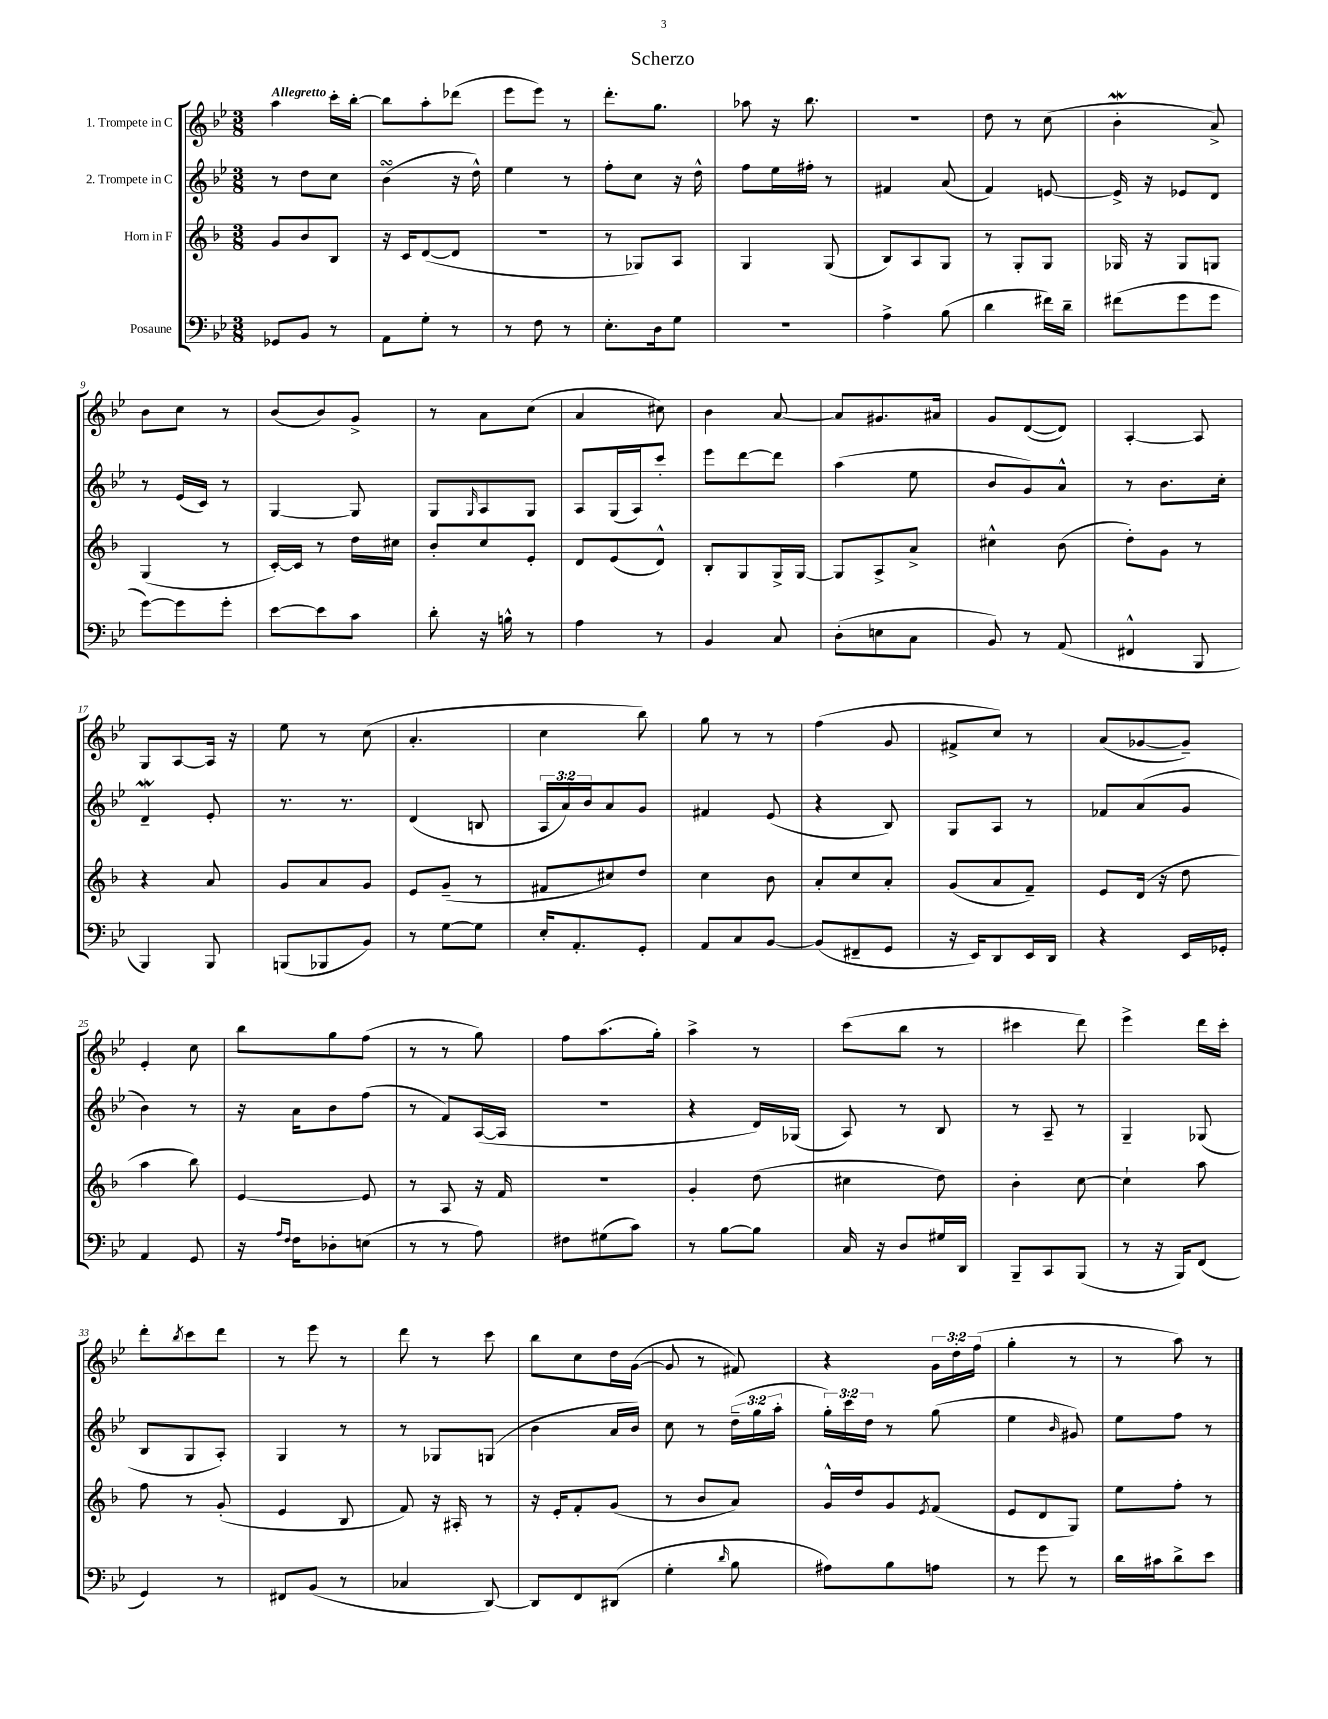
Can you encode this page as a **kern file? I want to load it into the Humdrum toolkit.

**kern	**kern	**kern	**kern
*staff4	*staff3	*staff2	*staff1
*clefF4	*clefG2	*clefG2	*clefG2
*k[b-e-]	*k[b-]	*k[b-e-]	*k[b-e-]
*M3/8	*M3/8	*M3/8	*M3/8
8GG-	8g	8r	4aa
8BB-	8b-	8dd	.
8r	8B-	8cc	16ccc'
.	.	.	[16bb-'
=	=	=	=
8AA	16r	(4b-	8bb-]
.	16c	.	.
8G'	([8d	.	8aa'
8r	8d]	16r	(8ddd-
.	.	16dd^^)	.
=	=	=	=
8r	4.r	4ee-	8eee-
8F	.	.	8eee-)
8r	.	8r	8r
=	=	=	=
8.E-'	8r	8ff'	8.ddd'
.	8G-)	8cc	.
16D	.	.	8.gg
8G	8A	16r	.
.	.	16dd^^	.
=	=	=	=
4.r	4G	8ff	8aa-
.	.	16ee-	16r
.	.	16ff#'	8.bb-
.	(8G	8r	.
=	=	=	=
4A^	8B-)	4f#	4.r
.	8A	.	.
(8B-	8G	(8a	.
=	=	=	=
4d	8r	4f)	8dd
.	8G'	.	8r
16f#)	8G	[8e	(8cc
16d~	.	.	.
=	=	=	=
(8f#	16G-	16e^]	4b-'
.	16r	16r	.
8g	8G-	8e-	.
8g	8G	8d	8a^)
=	=	=	=
[8g)	(4G	8r	8b-
8g]	.	(16e-	8cc
.	.	16c)	.
8g'	8r	8r	8r
=	=	=	=
[8e-	[16c')	[4G	(8b-
.	16c]	.	.
8e-]	8r	.	8b-)
8c	16dd	8G]	8g^
.	16cc#	.	.
=	=	=	=
8d'	8b-'	8G	8r
.	.	16qqG	.
16r	8cc	8A	8a
16B^^	.	.	.
8r	8e'	8G	(8cc
=	=	=	=
4A	8d	8A	4a
.	(8e	(16G	.
.	.	16A)	.
8r	8d^^)	8ccc'	8cc#)
=	=	=	=
4BB-	8B-'	8eee-	4b-
.	8G	[8ddd	.
8C	16G^	8ddd]	[8a
.	[16G	.	.
=	=	=	=
(8D'	8G]	(4aa	8a]
8E	8A^	.	8.g#
8C	8a^	8ee-	.
.	.	.	16a#
=	=	=	=
8BB-)	4cc#^^	8b-	8g
8r	.	8g)	([8d
(8AA	(8b-	8a^^	8d])
=	=	=	=
4FF#^^	8dd')	8r	[4A'
.	8g	8.b-	.
8BBB-	8r	.	8A]
.	.	16cc'	.
=	=	=	=
4BBB-)	4r	4d~	8G
.	.	.	[8A
8BBB-	8a	8e-'	16A]
.	.	.	16r
=	=	=	=
(8BBB	8g	8.r	8ee-
8BBB-	8a	.	8r
.	.	8.r	.
8BB-)	8g	.	(8cc
=	=	=	=
8r	8e	(4d	4.a'
[8G	(8g~	.	.
8G]	8r	8B	.
=	=	=	=
16E-'	8f#	24A	4cc
.	.	24a)	.
8.AA'	.	.	.
.	.	24b-	.
.	8cc#)	8a	.
8GG'	8dd	8g	8bb-)
=	=	=	=
8AA	4cc	4f#	8gg
8C	.	.	8r
[8BB-	8b-	(8e-	8r
=	=	=	=
(8BB-]	8a'	4r	(4ff
8FF#~	8cc	.	.
8GG	8a'	8B-)	8g
=	=	=	=
16r	(8g	8G	8f#^
16EE-)	.	.	.
8DD	8a	8A	8cc)
16EE-	8f~)	8r	8r
16DD	.	.	.
=	=	=	=
4r	8e	8f-	(8a
.	(16d	(8a	[8g-
.	16r	.	.
16EE-	8dd	8g	8g-~])
16GG-'	.	.	.
=	=	=	=
4AA	4aa	4b-)	4e-'
8GG	8bb-)	8r	8cc
=	=	=	=
16r	[4e	16r	8bb-
16qqA	.	.	.
16qqF	.	.	.
16F	.	16a	.
8D-'	.	8b-	8gg
(8E	8e]	(8ff	(8ff
=	=	=	=
8r	8r	8r	8r
8r	8A	8f)	8r
8A)	16r	([16A	8gg)
.	16f	16A]	.
=	=	=	=
8F#	4.r	4.r	8ff
(8G#	.	.	(8.aa
8c)	.	.	.
.	.	.	16gg')
=	=	=	=
8r	4g'	4r	4aa^
[8B-	.	.	.
8B-]	(8dd	16d)	8r
.	.	(16G-	.
=	=	=	=
16C	4cc#	8A)	(8ccc
16r	.	.	.
8D	.	8r	8bb-
16G#	8dd)	8B-	8r
16DD	.	.	.
=	=	=	=
8BBB-~	4b-'	8r	4ccc#
8CC	.	8A~	.
(8BBB-	[8cc	8r	8ddd)
=	=	=	=
8r	4cc`]	4G~	4eee-^
16r	.	.	.
16BBB-)	.	.	.
(8FF	8aa	(8G-	16ddd
.	.	.	16ccc'
=	=	=	=
4GG)	8ff	8B-	8ddd'
.	.	.	8qbb-
.	8r	8G	8ccc
8r	(8g'	8A')	8ddd
=	=	=	=
8FF#	4e	4G	8r
(8BB-	.	.	8eee-
8r	8B-	8r	8r
=	=	=	=
4C-	8f)	8r	8ddd
.	16r	8G-	8r
.	16A#'	.	.
[8DD)	8r	(8G	8ccc
=	=	=	=
8DD]	16r	4b-	8bb-
.	16e'	.	.
8FF	8f'	.	8cc
(8DD#	(8g	16a	16dd
.	.	16b-)	([16g
=	=	=	=
4G'	8r	8cc	8g]
.	8b-	8r	8r
16qqd	.	.	.
8B-	8a)	(24dd~	8f#)
.	.	24gg	.
.	.	24aa'	.
=	=	=	=
8A#)	16g^^	24gg')	4r
.	.	24ccc	.
.	16dd	.	.
.	.	24dd	.
8B-	8g	8r	.
.	8qe	.	.
8A	(8f	(8gg	24g
.	.	.	24dd'
.	.	.	(24ff
=	=	=	=
8r	8e	4ee-	4gg'
8g	8d	.	.
.	.	16qqb-	.
8r	8G)	8g#)	8r
=	=	=	=
16d	8ee	8ee-	8r
16c#	.	.	.
8d^	8ff'	8ff	8aa)
8e-	8r	8r	8r
==	==	==	==
*-	*-	*-	*-
